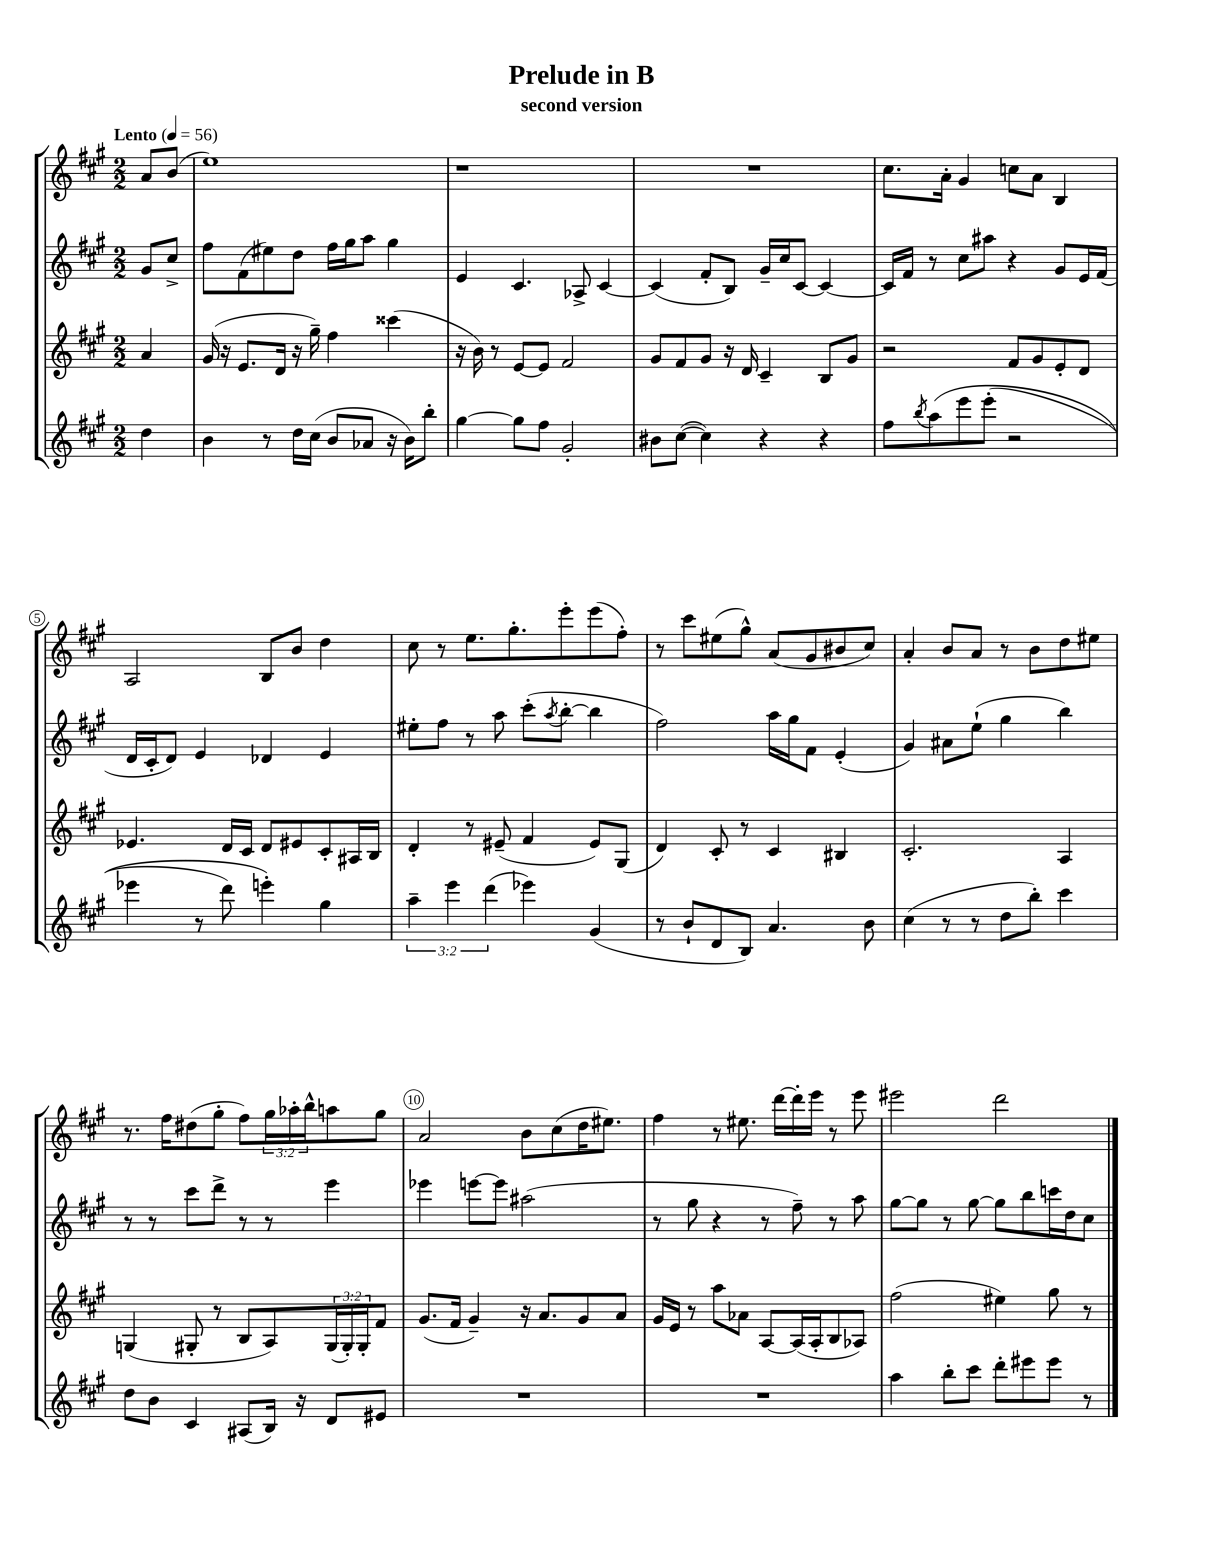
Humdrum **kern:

**kern	**kern	**kern	**kern
*part4	*part3	*part2	*part1
*staff4	*staff3	*staff2	*staff1
*clefG2	*clefG2	*clefG2	*clefG2
*k[f#c#g#]	*k[f#c#g#]	*k[f#c#g#]	*k[f#c#g#]
*M2/2	*M2/2	*M2/2	*M2/2
*MM56	*MM56	*MM56	*MM56
=	=	=	=
!	!	!	!LO:TX:a:B:t=Lento
4dd\	4a/	8g#/L	8a/L
.	.	8cc#^/J	(8b/J
=1	=1	=1	=1
4b\	(16g#/	8ff#\L	1ee)
.	16r	.	.
.	8.e/L	(8f#\	.
8r	.	8ee#X\)	.
.	16d/Jk	.	.
16dd\LL	16r	8dd\J	.
(16cc#\JJ	16gg#~\)	.	.
8b/L	4ff#\	16ff#\LL	.
.	.	16gg#\J	.
8a-X/J	.	8aa\J	.
16r	(4ccc##X\	4gg#\	.
16b\KL)	.	.	.
8bb'\J	.	.	.
=2	=2	=2	=2
[4gg#\	16r	4e/	1r
.	16b\)	.	.
.	8r	.	.
8gg#\L]	[8e/L	4.c#/	.
8ff#\J	8e/J]	.	.
2g#'/	2f#/	.	.
.	.	8A-X^/	.
.	.	[4c#/	.
=3	=3	=3	=3
8b#X\L	8g#/L	(4c#/]	1r
([8cc#\J	8f#/	.	.
4cc#\])	8g#/J	8f#'/L	.
.	16r	8B/J)	.
.	16d/	.	.
4r	4c#~/	16g#~/LL	.
.	.	16cc#/J	.
.	.	[8c#/J	.
4r	8B/L	4c#/_	.
.	8g#/J	.	.
=4	=4	=4	=4
8ff#\L	2r	16c#/LL]	8.cc#\L
.	.	16f#/JJ	.
8qbb/	.	.	.
(8aa\	.	8r	.
.	.	.	16a'\Jk
8eee\	.	8cc#\L	4g#/
(8eee'\J	.	8aa#X\J	.
2r	8f#/L	4r	8ccn\L
.	8g#/	.	8a\J
.	8e'/	8g#/L	4B/
.	8d/J	16e/L	.
.	.	(16f#/JJ	.
!!LO:LB:g=z
=5	=5	=5	=5
4eee-X\	4.e-X/	16d/LL	2A/
.	.	16c#'/J	.
.	.	8d/J)	.
8r	.	4e/	.
8ddd\)	16d/LL	.	.
.	16c#/JJ	.	.
4eeen'\)	8d/L	4d-X/	8B/L
.	8e#X/	.	8b/J
4gg#\	8c#'/	4e/	4dd\
.	16A#X/L	.	.
.	16B/JJ	.	.
=6	=6	=6	=6
6aa~\	4d'/	8ee#X'\L	8cc#\
.	.	8ff#\J	8r
6eee\	.	.	.
.	8r	8r	8.ee\L
(6ddd\	.	.	.
.	(8e#X~/	8aa\	.
.	.	.	8.gg#'\
4eee-X\)	4f#/	(8ccc#'\L	.
.	.	8qaa/	.
.	.	[8bb'\J	8eee'\
(4g#/	8e#/L)	4bb\]	(8eee\
.	(8G#/J	.	8ff#'\J)
=7	=7	=7	=7
8r	4d/)	2ff#\)	8r
8b`/L	.	.	8ccc#\L
8d/	8c#'/	.	(8ee#X\
8B/J)	8r	.	8gg#^^\J)
4.a/	4c#/	16aa\LL	(8a/L
.	.	16gg#\J	.
.	.	8f#\J	8g#/
.	4B#X/	(4e'/	8b#X/
8b\	.	.	8cc#/J)
=8	=8	=8	=8
(4cc#\	2.c#'/	4g#/)	4a'/
8r	.	8a#X\L	8b/L
8r	.	(8ee`\J	8a/J
8dd\L	.	4gg#\	8r
8bb'\J)	.	.	8b\L
4ccc#\	4A/	4bb\)	8dd\
.	.	.	8ee#X\J
!!LO:LB:g=z
=9	=9	=9	=9
8dd\L	(4Gn/	8r	8.r
8b\J	.	8r	.
.	.	.	16ff#\KL
4c#/	8G#X'/	8ccc#\L	(8dd#X\
.	8r	8ddd^\J	8gg#'\J
(8A#X/L	8B/L	8r	8ff#\L)
16B/Jk)	8A/)	8r	24gg#\L
.	.	.	24aa-X'\
16r	.	.	.
.	.	.	24bb^^\J
8d/L	(24G#/L	4eee\	8aan\
.	24G#'/)	.	.
.	24G#'/J	.	.
8e#X/J	8f#/J	.	8gg#\J
=10	=10	=10	=10
1r	(8.g#/L	4eee-X\	2a/
.	16f#/Jk	.	.
.	4g#~/)	[8eeen\L	.
.	.	8eee\J]	.
.	16r	(2aa#X\	8b\L
.	8.a/L	.	.
.	.	.	(8cc#\
.	8g#/	.	16dd\K
.	.	.	8.ee#X\J)
.	8a/J	.	.
=11	=11	=11	=11
1r	16g#/LL	8r	4ff#\
.	16e/JJ	.	.
.	8r	8gg#\	.
.	8aa\L	4r	8r
.	8a-X\J	.	8.ee#X\
.	[8A/L	8r	.
.	.	.	[16ddd\LL
.	(16A/L]	8ff#~\)	16ddd'\]
.	16A'/J	.	16eee\JJ
.	8B/	8r	8r
.	8A-X/J)	8aa\	8eee\
=12	=12	=12	=12
4aa\	(2ff#\	[8gg#\L	2eee#X\
.	.	8gg#\J]	.
8bb'\L	.	8r	.
8ccc#\J	.	[8gg#\	.
8ddd'\L	4ee#X\)	8gg#\L]	2ddd\
8eee#X\	.	8bb\	.
8eee#\J	8gg#\	16cccn\L	.
.	.	16dd\J	.
8r	8r	8cc#\J	.
==	==	==	==
*-	*-	*-	*-
